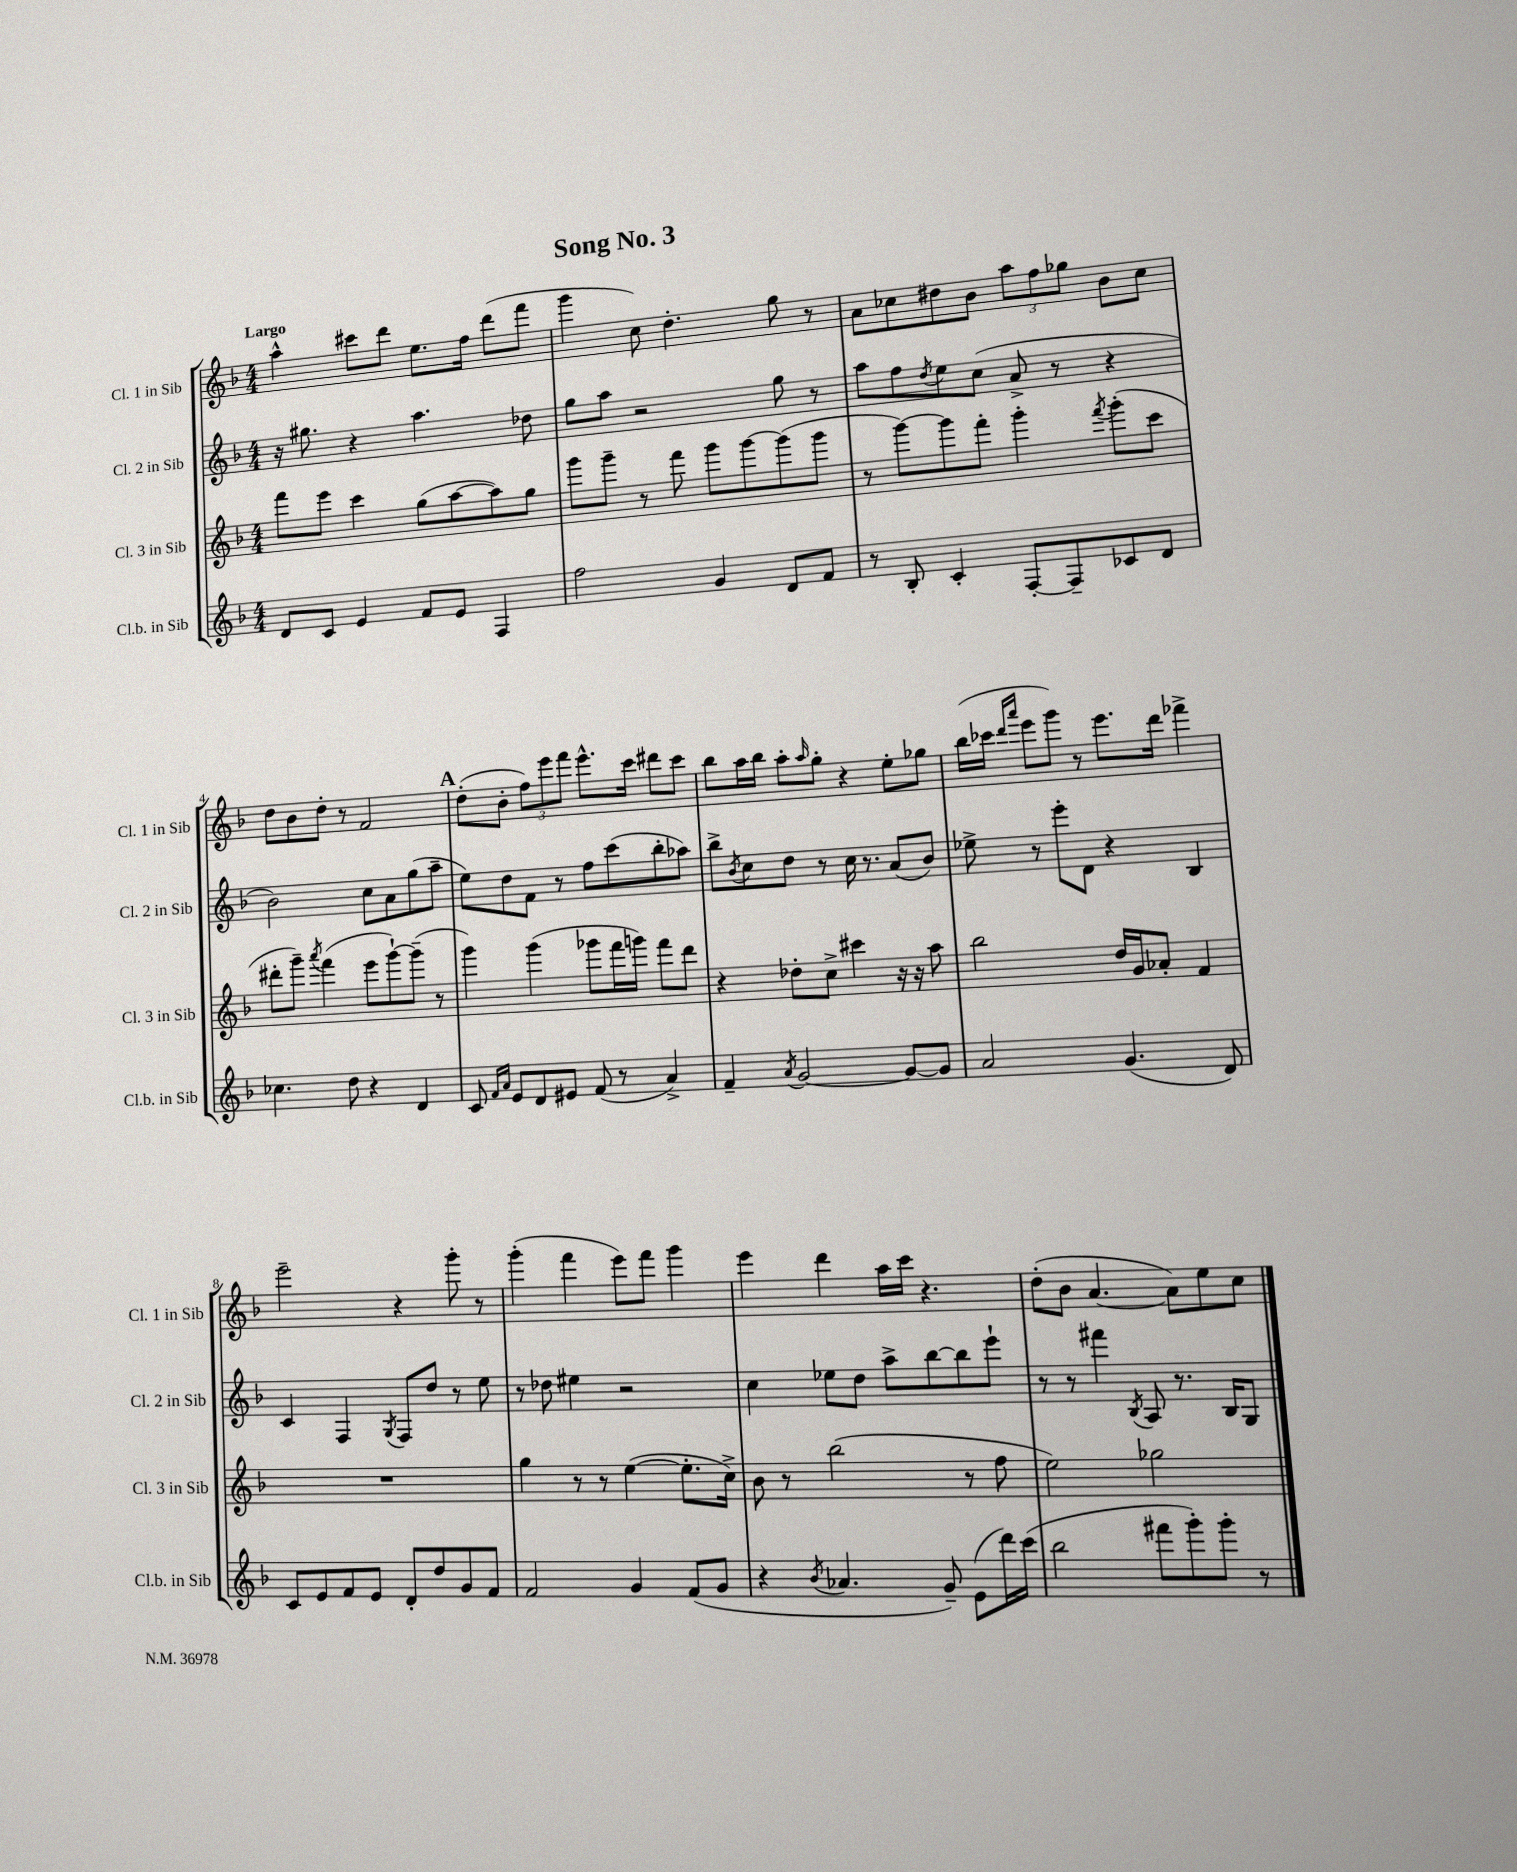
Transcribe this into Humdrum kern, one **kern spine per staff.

**kern	**kern	**kern	**kern
*staff4	*staff3	*staff2	*staff1
*clefG2	*clefG2	*clefG2	*clefG2
*k[b-]	*k[b-]	*k[b-]	*k[b-]
*M4/4	*M4/4	*M4/4	*M4/4
8d	8fff	16r	4aa^^
.	.	8.gg#	.
8c	8eee	.	.
4e	4ccc	4r	8ccc#
.	.	.	8ddd
8f	(8gg	4.aa	8.ee
8e	[8aa	.	.
.	.	.	16ff
4F	8aa])	.	(8ddd
.	8gg	8dd-	8fff
=	=	=	=
2ff	8ggg	8gg	4ggg
.	8ggg~	8aa	.
.	8r	2r	8cc)
.	8fff	.	4.dd'
4g	8ggg	.	.
.	[8ggg	.	.
8d	(8ggg]	8gg	8gg
8f	8ggg	8r	8r
=	=	=	=
8r	8r	8aa	8a
8B-'	[8ggg)	8ff	8cc-
.	.	8qdd	.
4c'	8ggg]	8ee	8dd#
.	8fff'	(8cc	8b-
[8F'	4ggg'	8a^	12aa
.	.	.	12ff
8F~]	.	8r	.
.	.	.	12gg-
.	8qfff	.	.
8c-	(8ggg'	4r	8b-
8d	8ccc	.	8cc-
=	=	=	=
4.cc-	8ddd#'	2b-)	8dd
.	8ggg~)	.	8b-
.	8qaaa	.	.
.	(4fff	.	8dd'
8dd	.	.	8r
4r	8eee	8cc	2f
.	[8ggg`)	8a	.
4d	(8ggg~]	(8gg	.
.	8r	8aa~	.
=	=	=	=
8c	4ggg)	8ee)	(8dd'
16qqf	.	.	.
16qqa	.	.	.
8e	.	8dd	8b-'
8d	(4ggg	8f	12ff)
.	.	.	12eee
8e#	.	8r	.
.	.	.	12fff
(8f	8ggg-	8ff	8.eee^^
8r	16fff	(8ccc	.
.	16ggg)	.	16ccc
4a^)	8fff	8bb-'	8ddd#
.	8ddd	8aa-)	8ccc
=	=	=	=
4f~	4r	8bb-^	8bb-
.	.	8qb-	.
.	.	8cc	16aa
.	.	.	16bb-
8qa	.	.	.
[2g	8dd-'	8dd	8aa'
.	.	.	16qqaa
.	8cc^	8r	8gg'
.	4ccc#	16cc	4r
.	.	8.r	.
8g_	16r	(8a	8ee'
.	16r	.	.
8g]	8aa	8b-)	8gg-
=	=	=	=
2a	2bb-	8ee-^	(16bb-
.	.	.	16ccc-
.	.	.	16qqddd
.	.	.	16qqaaa
.	.	8r	8eee
.	.	8eee'	8ggg)
.	.	8d	8r
(4.g	16dd	4r	8.eee
.	16g	.	.
.	8a-'	.	.
.	.	.	16ddd
.	4f	4B-	4fff-^
8d)	.	.	.
=	=	=	=
8c	1r	4c	2eee~
8e	.	.	.
8f	.	4F	.
8e	.	.	.
.	.	8qG	.
8d'	.	8F	4r
8dd	.	8dd	.
8g	.	8r	8ggg'
8f	.	8ee	8r
=	=	=	=
2f	4gg	8r	(4ggg'
.	.	8dd-	.
.	8r	4ee#	4fff
.	8r	.	.
4g	([4ee	2r	8eee)
.	.	.	8fff
(8f	8.ee']	.	4ggg
8g	.	.	.
.	16cc^)	.	.
=	=	=	=
4r	8b-	4cc	4eee
.	8r	.	.
8qb-	.	.	.
4.a-	(2bb-	8ee-	4ddd
.	.	8dd	.
.	.	8aa^	16aa
.	.	.	16ccc
8g~)	.	[8bb-	4.r
(8e	8r	8bb-]	.
16ddd)	8ff	8eee`	.
(16ccc	.	.	.
=	=	=	=
2bb-	2ee)	8r	(8dd'
.	.	8r	8b-
.	.	4fff#	[4.a
.	.	8qB-	.
8fff#	2gg-	8A	.
8ggg')	.	8.r	8a])
8ggg'	.	.	8ee
.	.	16B-	.
8r	.	8G	8cc
==	==	==	==
*-	*-	*-	*-
